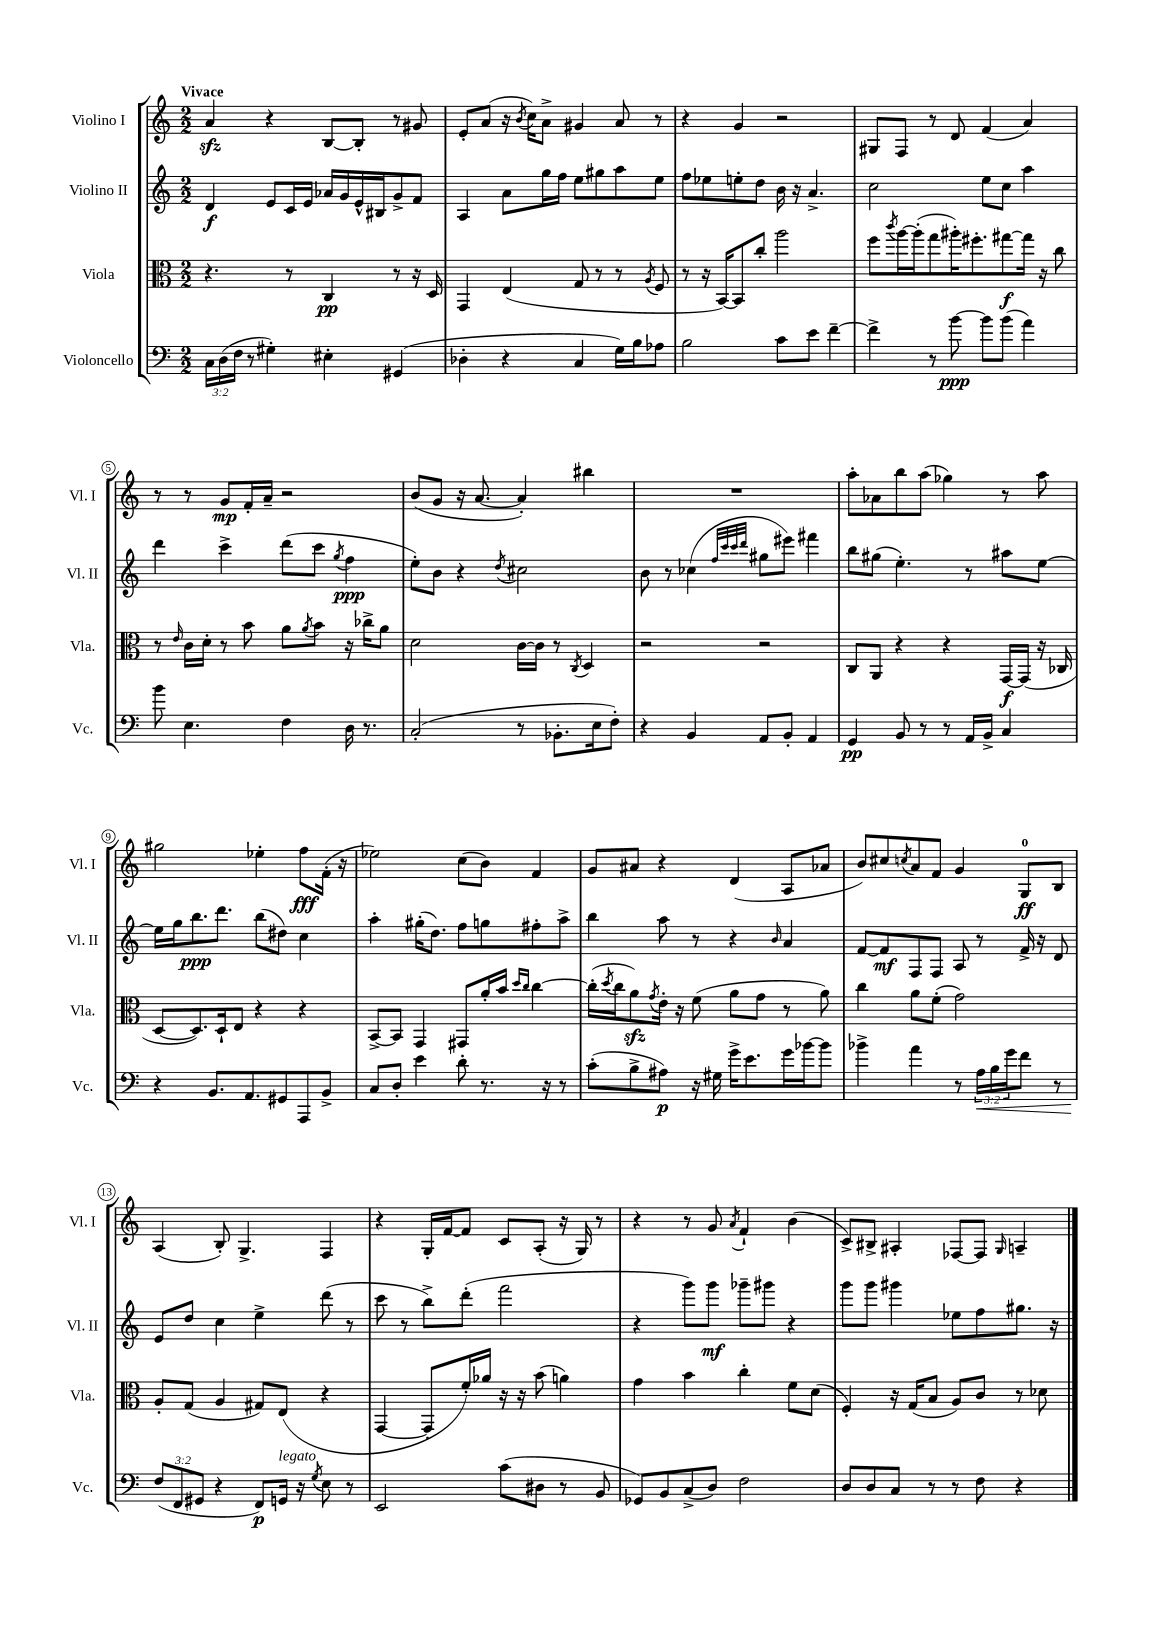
<<
\new StaffGroup <<
\new Staff = "s0" \with { instrumentName = "Violino I" shortInstrumentName = "Vl. I" } {
    \clef treble \key c \major \numericTimeSignature \time 2/2 \tempo "Vivace"
    a'4\sfz r4 b8~ b8-. r8 gis'8 |
    e'8-. a'8( r16 \acciaccatura { b'8 } c''16) a'8-> gis'4 a'8 r8 |
    r4 g'4 r2 |
    gis8 f8 r8 d'8 f'4( a'4) |
    r8 r8 g'8\mp f'16-. a'16-- r2 |
    b'8( g'8 r16 a'8.~ a'4-.) bis''4 |
    R1 |
    a''8-. aes'8 b''8 a''8( ges''4) r8 a''8 |
    gis''2 ees''4-. f''8\fff f'16-.( r16 |
    ees''2) c''8( b'8) f'4 |
    g'8 ais'8 r4 d'4( a8 aes'8 |
    b'8) cis''8 \acciaccatura { c''8 } a'8 f'8 g'4 g8-0\ff b8 |
    a4( b8-.) g4.-> f4 |
    r4 g16-. f'16~ f'8 c'8 a8-.( r16 g16) r8 |
    r4 r8 g'8 \acciaccatura { a'8 } f'4-! b'4( |
    c'8->) bis8-> ais4-. fes8~ fes8 \grace { g16 } a4-- \bar "|." |
}
\new Staff = "s1" \with { instrumentName = "Violino II" shortInstrumentName = "Vl. II" } {
    \clef treble \key c \major \numericTimeSignature \time 2/2
    d'4\f e'8 c'16 e'16 aes'16 g'16 e'16-^ bis16 g'8-> f'8 |
    a4 a'8 g''16 f''16 e''8 gis''8 a''8 e''8 |
    f''8 ees''8 e''8-. d''8 b'16 r16 a'4.-> |
    c''2 e''8 c''8 a''4 |
    d'''4 c'''4-> d'''8( c'''8 \acciaccatura { g''8 } f''4\ppp |
    e''8-.) b'8 r4 \acciaccatura { d''8 } cis''2 |
    b'8 r8 ces''4( \grace { f''32 c'''32 c'''32 d'''32 } gis''8 eis'''8) fis'''4 |
    b''8 gis''8( e''4.-.) r8 ais''8 e''8~ |
    e''16 g''16 b''8.\ppp d'''8. b''8( dis''8) c''4 |
    a''4-. gis''16-.( d''8.) f''8 g''8 fis''8-. a''8-> |
    b''4 a''8 r8 r4 \grace { b'16 } a'4 |
    f'8~ f'8\mf f8 f8 a8 r8 f'16-> r16 d'8 |
    e'8 d''8 c''4 e''4-> d'''8( r8 |
    c'''8 r8 b''8->) d'''8-.( f'''2 |
    r4 g'''8) g'''8\mf ges'''8-- gis'''8 r4 |
    g'''8 g'''8 gis'''4 ees''8 f''8 gis''8. r16 \bar "|." |
}
\new Staff = "s2" \with { instrumentName = "Viola" shortInstrumentName = "Vla." } {
    \clef alto \key c \major \numericTimeSignature \time 2/2
    r4. r8 c4\pp r8 r16 d16 |
    g,4 e4( g8 r8 r8 \acciaccatura { a8 } f8 |
    r8 r16 b,16~) b,8 c''8-. a''2 |
    f''8 \acciaccatura { c'''8 } a''16~ a''16-.( g''8 ais''16-.) fis''8.-. gis''8~\f gis''16 r16 c''8 |
    r8 \grace { e'16 } c'16 d'16-. r8 b'8 a'8 \acciaccatura { a'8 } b'8 r16 ces''16-> a'8 |
    d'2 c'16~ c'16 r8 \acciaccatura { c8 } d4 |
    r2 r2 |
    c8 a,8 r4 r4 g,16~\f g,16( r16 ces16 |
    d8~ d8.) d16-! e8 r4 r4 |
    b,8~-> b,8 g,4 gis,8 a'16-. b'16 \grace { d''16 c''16 } c''4~ |
    c''16-.( \acciaccatura { d''8 } c''16 a'8\sfz) \acciaccatura { g'8 } e'16-. r16 f'8( a'8 g'8 r8 a'8) |
    c''4 a'8 f'8-.( g'2) |
    a8-. g8( a4 gis8) e8( r4 |
    g,4~ g,8-. f'16-.) aes'16 r16 r16 b'8( a'4) |
    g'4 b'4 c''4-. f'8 d'8( |
    f4-.) r16 g16( b8 a8) c'8 r8 des'8 \bar "|." |
}
\new Staff = "s3" \with { instrumentName = "Violoncello" shortInstrumentName = "Vc." } {
    \clef bass \key c \major \numericTimeSignature \time 2/2 \override Staff.TupletNumber.text = #tuplet-number::calc-fraction-text
    \tuplet 3/2 { c16 d16( f16 } r8 gis4-.) eis4-. gis,4( |
    des4-. r4 c4 g16) b16 aes8 |
    b2 c'8 e'8 f'4~-- |
    f'4-> r8 b'8~\ppp b'8 b'8( a'4) |
    b'8 e4. f4 d16 r8. |
    c2-.( r8 bes,8.-. e16 f8-.) |
    r4 b,4 a,8 b,8-. a,4 |
    g,4\pp b,8 r8 r8 a,16 b,16-> c4 |
    r4 b,8. a,8. gis,8 a,,8 b,8-> |
    c8 d8-. e'4 d'8-. r8. r16 r8 |
    c'8-.( b8-> ais8\p) r16 gis16 g'16-> e'8. g'16 bes'16~ bes'8 |
    bes'4-> a'4 r8 \tuplet 3/2 { a16\< b16 g'16 } f'8 r8 |
    \tuplet 3/2 { f8\!( f,8 gis,8 } r4 f,8\p) g,16^\markup { \italic "legato" } r16 \acciaccatura { g8 } e8 r8 |
    e,2 c'8( dis8 r8 b,8 |
    ges,8) b,8 c8->( d8) f2 |
    d8 d8 c8 r8 r8 f8 r4 \bar "|." |
}
>>
>>
\layout { \context { \Score \override BarNumber.stencil = #(make-stencil-circler 0.1 0.3 ly:text-interface::print) } }
